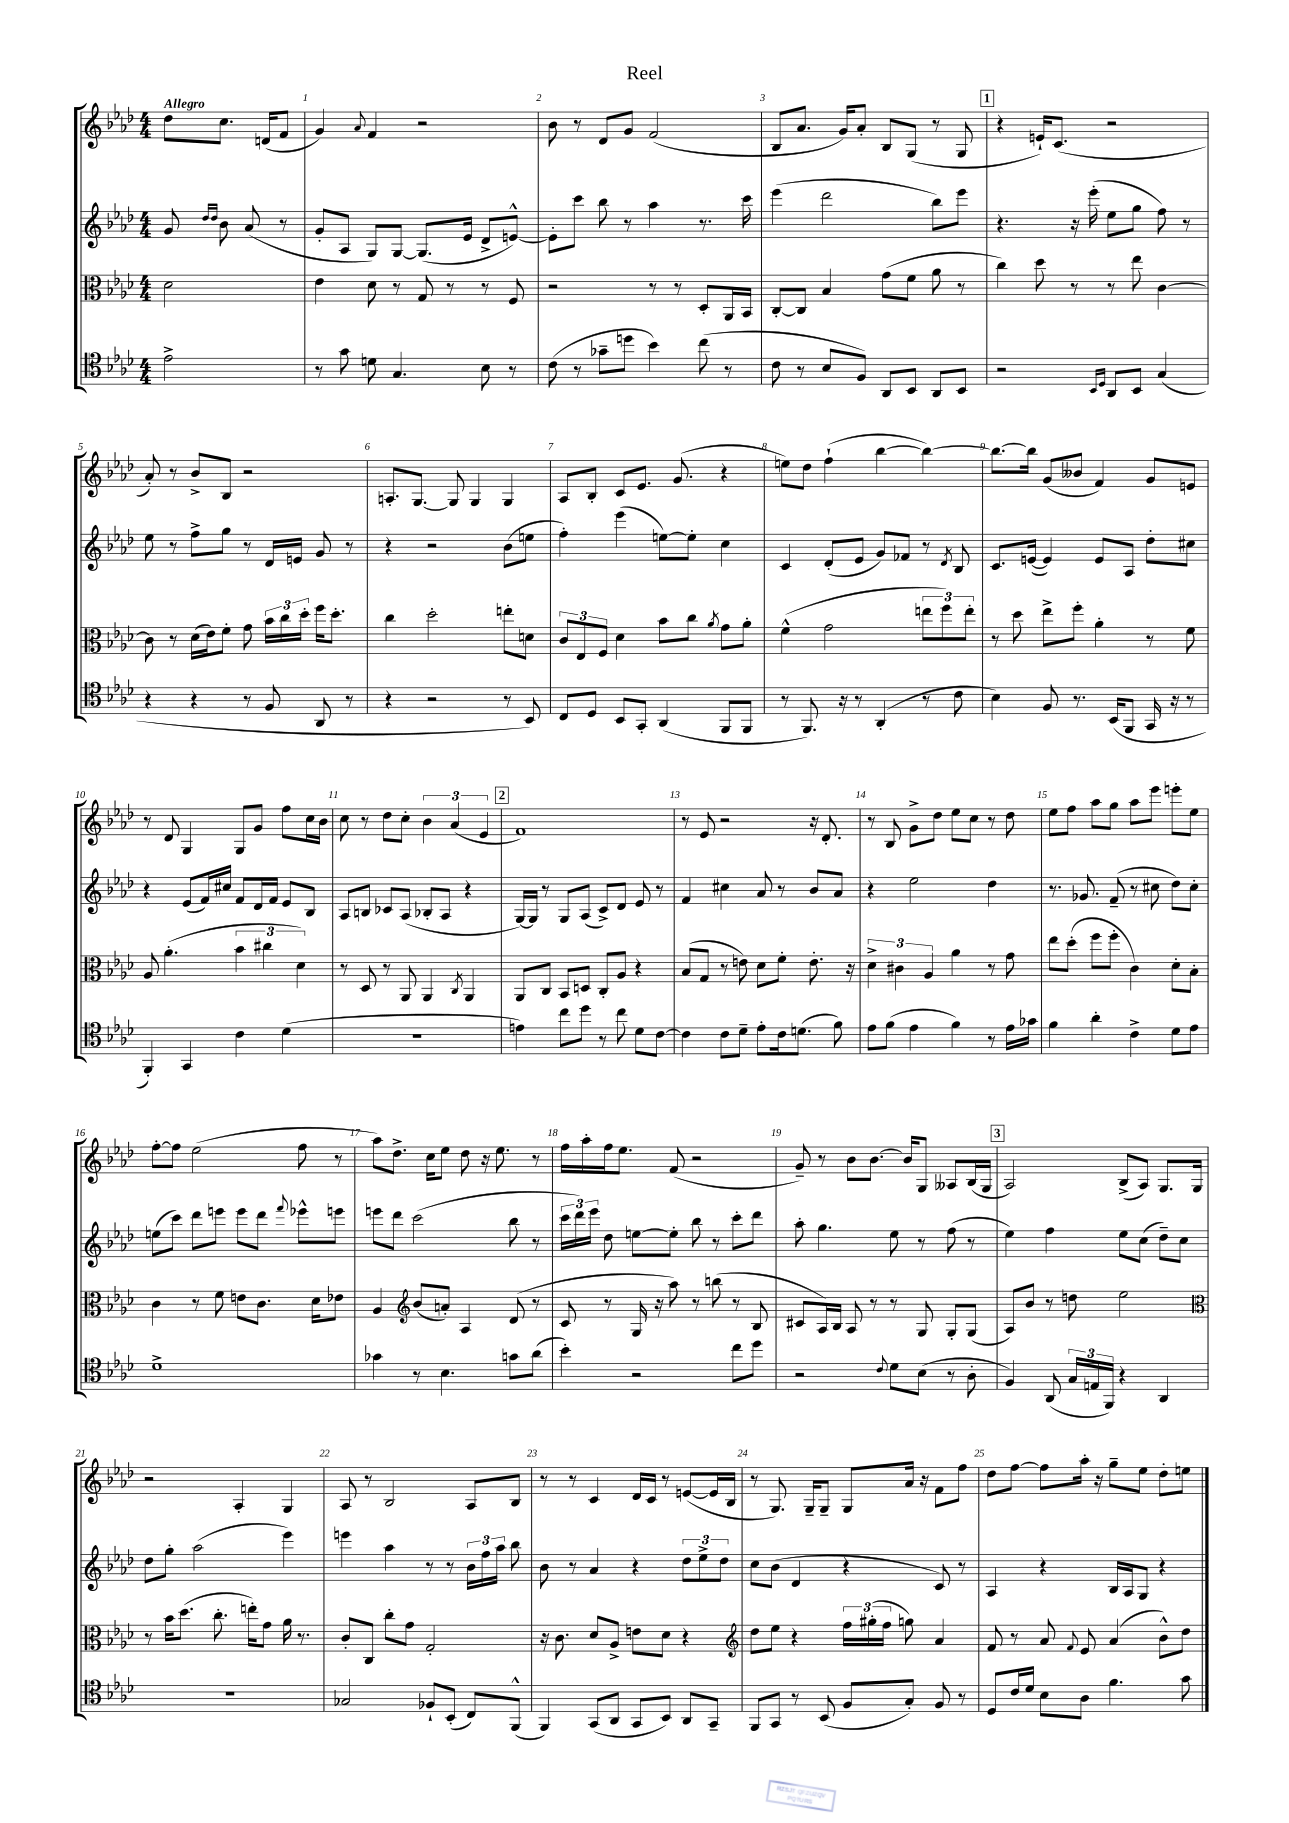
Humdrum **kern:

**kern	**kern	**kern	**kern
*staff4	*staff3	*staff2	*staff1
*clefC4	*clefC3	*clefG2	*clefG2
*k[b-e-a-d-]	*k[b-e-a-d-]	*k[b-e-a-d-]	*k[b-e-a-d-]
*M4/4	*M4/4	*M4/4	*M4/4
2e-^	2d-	8g	8dd-
.	.	16qqdd-	.
.	.	16qqdd-	.
.	.	8b-	8.cc
.	.	(8a-	.
.	.	.	(16d
.	.	8r	8f
=	=	=	=
8r	4e-	8g'	4g)
8g	.	8A-	.
.	.	.	8qqa-
8d	8d-	8G)	4f
4.G	8r	[8G	.
.	8G	(8.G]	2r
.	8r	.	.
.	.	16e-	.
8B-	8r	8d-^	.
8r	8F	[8e^^)	.
=	=	=	=
(8c	2r	8e']	8b-
8r	.	8ccc	8r
8g-~	.	8bb-	8d-
8dd	.	8r	8g
4b-)	8r	4aa-	(2f
.	8r	.	.
(8cc	8D-'	8.r	.
8r	16AA-	.	.
.	16BB-	16ccc	.
=	=	=	=
8c	[8C'	(4eee-	8B-
8r	8C]	.	8.a-
8B-	4B-	2ddd-	.
.	.	.	16g)
8F)	.	.	8a-'
8AA-	(8g	.	8B-
8BB-	8f	.	(8G
8AA-	8a-	8bb-)	8r
8BB-	8r	8eee-	8G
=	=	=	=
2r	4cc)	4.r	4r
.	8dd-	.	16e`)
.	.	.	(8.c
.	8r	16r	.
.	.	(16eee-'	.
16qqBB-	.	.	.
16qqD-	.	.	.
8AA-	8r	8ee-	2r
8BB-	8ee-	8gg	.
(4G	[4c	8ff)	.
.	.	8r	.
=	=	=	=
4r	8c]	8ee-	8a-')
.	8r	8r	8r
4r	(16d-	8ff^	8b-^
.	16e-)	.	.
.	8f'	8gg	8B-
8r	8g	8r	2r
8F	24b-	16d-	.
.	24cc	.	.
.	.	16e	.
.	24dd-'	.	.
8AA-	16ff	8g	.
.	8.dd-'	.	.
8r	.	8r	.
=	=	=	=
4r	4cc	4r	8.A'
.	.	.	[8.G
2r	2dd-'	2r	.
.	.	.	8G]
.	.	.	4G
8r	8ee'	(8b-	4G
8BB-)	8d	8ee	.
=	=	=	=
8C	12c	4ff')	8A-
.	12E-	.	.
8D-	.	.	8B-'
.	12F	.	.
8BB-	4d-	(4eee-	8c
8GG'	.	.	8.e-
(4AA-	8b-	[8ee)	.
.	.	.	(8.g
.	8cc	8ee']	.
.	8qa-	.	.
8FF	8g	4cc	4r
8FF	8a-'	.	.
=	=	=	=
8r	(4f^^	4c	8ee)
8.FF)	.	.	8dd-
.	2g	(8d-'	(4ff`
16r	.	.	.
8r	.	8e-	.
(4AA-'	.	8g)	[4bb-
.	.	8f-	.
8r	12ee	8r	4bb-_)
.	12ff)	.	.
.	.	8qd-	.
8c	.	8B-	.
.	12ee'	.	.
=	=	=	=
4B-)	8r	8.c	8.bb-_
.	8dd-	.	.
.	.	([16e	16bb-]
8F	8ee-^	4e])	(8g
8.r	8ff'	.	8b--
.	4a-'	8e	4f)
(16BB-	.	.	.
8FF	.	8A-	.
16GG	8r	8dd-'	8g
16r	.	.	.
8r	8f	8cc#	8e
=	=	=	=
4FF')	8A-	4r	8r
.	(4.a-'	.	8d-
4GG	.	(8e-	4G
.	.	16f)	.
.	.	16cc#	.
4c	6b-	8f	8G
.	.	16d-	8g
.	6cc#	.	.
.	.	16f	.
(4d-	.	8e-	8ff
.	6d-)	.	.
.	.	8B-	16cc
.	.	.	16b-
=	=	=	=
1r	8r	8A-	8cc
.	8D-	8B	8r
.	8r	8c-	8dd-
.	8AA-	(8A-	8cc'
.	4AA-	8B-'	6b-
.	.	8A-	.
.	.	.	(6a-
.	8qC	.	.
.	4AA-	4r	.
.	.	.	6e-
=	=	=	=
4e)	8AA-	[16G)	1f)
.	.	16G]	.
.	8C	8r	.
8cc	8BB-	8G	.
8dd-	8D	(8A-	.
8r	8C'	8c^)	.
8cc	8A-	8d-	.
8d-	4r	8e-	.
[8c	.	8r	.
=	=	=	=
4c]	(8B-	4f	8r
.	8G	.	8e-
8c	8r	4cc#	2r
8d-~	8e)	.	.
8e-'	8d-	8a-	.
16c	8f'	8r	.
(8.d	.	.	.
.	8.e'	8b-	16r
.	.	.	8.d-'
8f)	.	8a-	.
.	16r	.	.
=	=	=	=
8e-	6d-^	4r	8r
(8f	.	.	8B-
.	6c#	.	.
4e-	.	2ee-	8g^
.	6A-	.	.
.	.	.	8dd-
4f)	4a-	.	8ee-
.	.	.	8cc
8r	8r	4dd-	8r
16e-	8g	.	8dd-
16g-	.	.	.
=	=	=	=
4f	8ee-	8.r	8ee-
.	(8dd-'	.	8ff
.	.	8.g-	.
4a-'	8ff	.	8aa-
.	8ff'	(8f~	8gg
4c^	4c)	8r	8aa-
.	.	8cc#	8eee-
8d-	8d-'	8dd-)	8eee'
8e-	8B-'	8cc#'	8ee-
=	=	=	=
1d-^	4c	(8ee	[8ff'
.	.	8ccc)	8ff]
.	8r	8ddd-	(2ee-
.	8f	8eee	.
.	8e	8eee	.
.	8.c	8ddd-	.
.	.	8qqfff	.
.	.	8eee-^^	8ff
.	16d-	.	.
.	8e-	8eee	8r
=	=	=	=
4g-	4A-	8eee	8aa-)
.	.	8ddd-	8.dd-^
*	*clefG2	*	*
8r	(8b-	(2ccc	.
.	.	.	16cc
4.B-	8a')	.	8ee-
.	4A-	.	8dd-
.	.	.	16r
.	.	.	8.ee-
8g	(8d-	8bb-	.
(8a-	8r	8r	8r
=	=	=	=
4b-')	8c	24ccc	16ff
.	.	24ddd-)	.
.	.	.	16aa-'
.	.	24eee-	.
.	8r	8dd-	16ff
.	.	.	8.ee-
2r	16G	[8ee	.
.	16r	.	.
.	8aa-)	8ee']	(8f
.	8r	8bb-	2r
.	(8bb	8r	.
8cc	8r	8ccc'	.
8dd-	8B-	8ddd-	.
=	=	=	=
2r	8c#	8aa-'	8g~)
.	16A-)	4.gg	8r
.	16B-	.	.
.	8A-	.	8b-
.	8r	.	[8.b-
8qqc	.	.	.
8d-	8r	8ee-	.
.	.	.	16b-]
(8B-	8G	8r	8G
8r	8G'	(8ff	8A--
8A-'	(8G	8r	(16B-
.	.	.	16G
=	=	=	=
4F)	8A-)	4ee-)	2A-)
.	8b-	.	.
(8AA-	8r	4ff	.
24G	8dd	.	.
24E	.	.	.
24FF)	.	.	.
4r	2ee-	8ee-	(8B-^
.	.	(8cc	8A-)
4AA-	.	8dd-~)	8.G
.	.	8cc	.
.	.	.	16G
=	=	=	=
*	*clefC3	*	*
1r	8r	8dd-	2r
.	16b-	8gg'	.
.	(8.dd-	.	.
.	.	(2aa-	.
.	8.cc'	.	.
.	.	.	4A-'
.	16ee')	.	.
.	8g	.	.
.	16a-	4eee-)	4G
.	8.r	.	.
=	=	=	=
2G-	8c'	4eee	8A-
.	8C	.	8r
.	8cc'	4aa-	2B-
.	8g	.	.
8F-`	2G'	8r	.
(8BB-'	.	8r	.
8C)	.	24b-	8A-
.	.	24ff	.
.	.	24aa-	.
(8FF^^	.	8bb-	8B-
=	=	=	=
4FF)	16r	8b-	8r
.	8.c	.	.
.	.	8r	8r
(8GG	8d-	4a-	4c
8AA-	8A-^	.	.
8GG	8e	4r	16d-
.	.	.	16c
8BB-)	8d-	.	8r
8AA-	4r	12dd-	([8e
.	.	12ee-^	.
8GG~	.	.	16e]
.	.	12dd-	.
.	.	.	16B-
=	=	=	=
*	*clefG2	*	*
8FF	8dd-	8cc	8r
8GG	8ee-	(8b-	8.G)
8r	4r	4d-	.
.	.	.	16G~
(8BB-	.	.	8G~
8F	24ff	4r	8G
.	(24gg#'	.	.
.	24ff	.	.
8G')	8gg)	.	16a-
.	.	.	16r
8F	4a-	8c)	8f
8r	.	8r	8ff
=	=	=	=
8D-	8f	4A-	8dd-
16c	8r	.	[8ff
16d-	.	.	.
8B-	8a-	4r	8ff]
.	8qqf	.	.
8A-	8e-	.	16aa-'
.	.	.	16r
4.f	(4a-	16B-	8gg~
.	.	16A-	.
.	.	8G	8ee-
.	8b-^^)	4r	8dd-'
8g	8dd-	.	8ee
==	==	==	==
*-	*-	*-	*-
